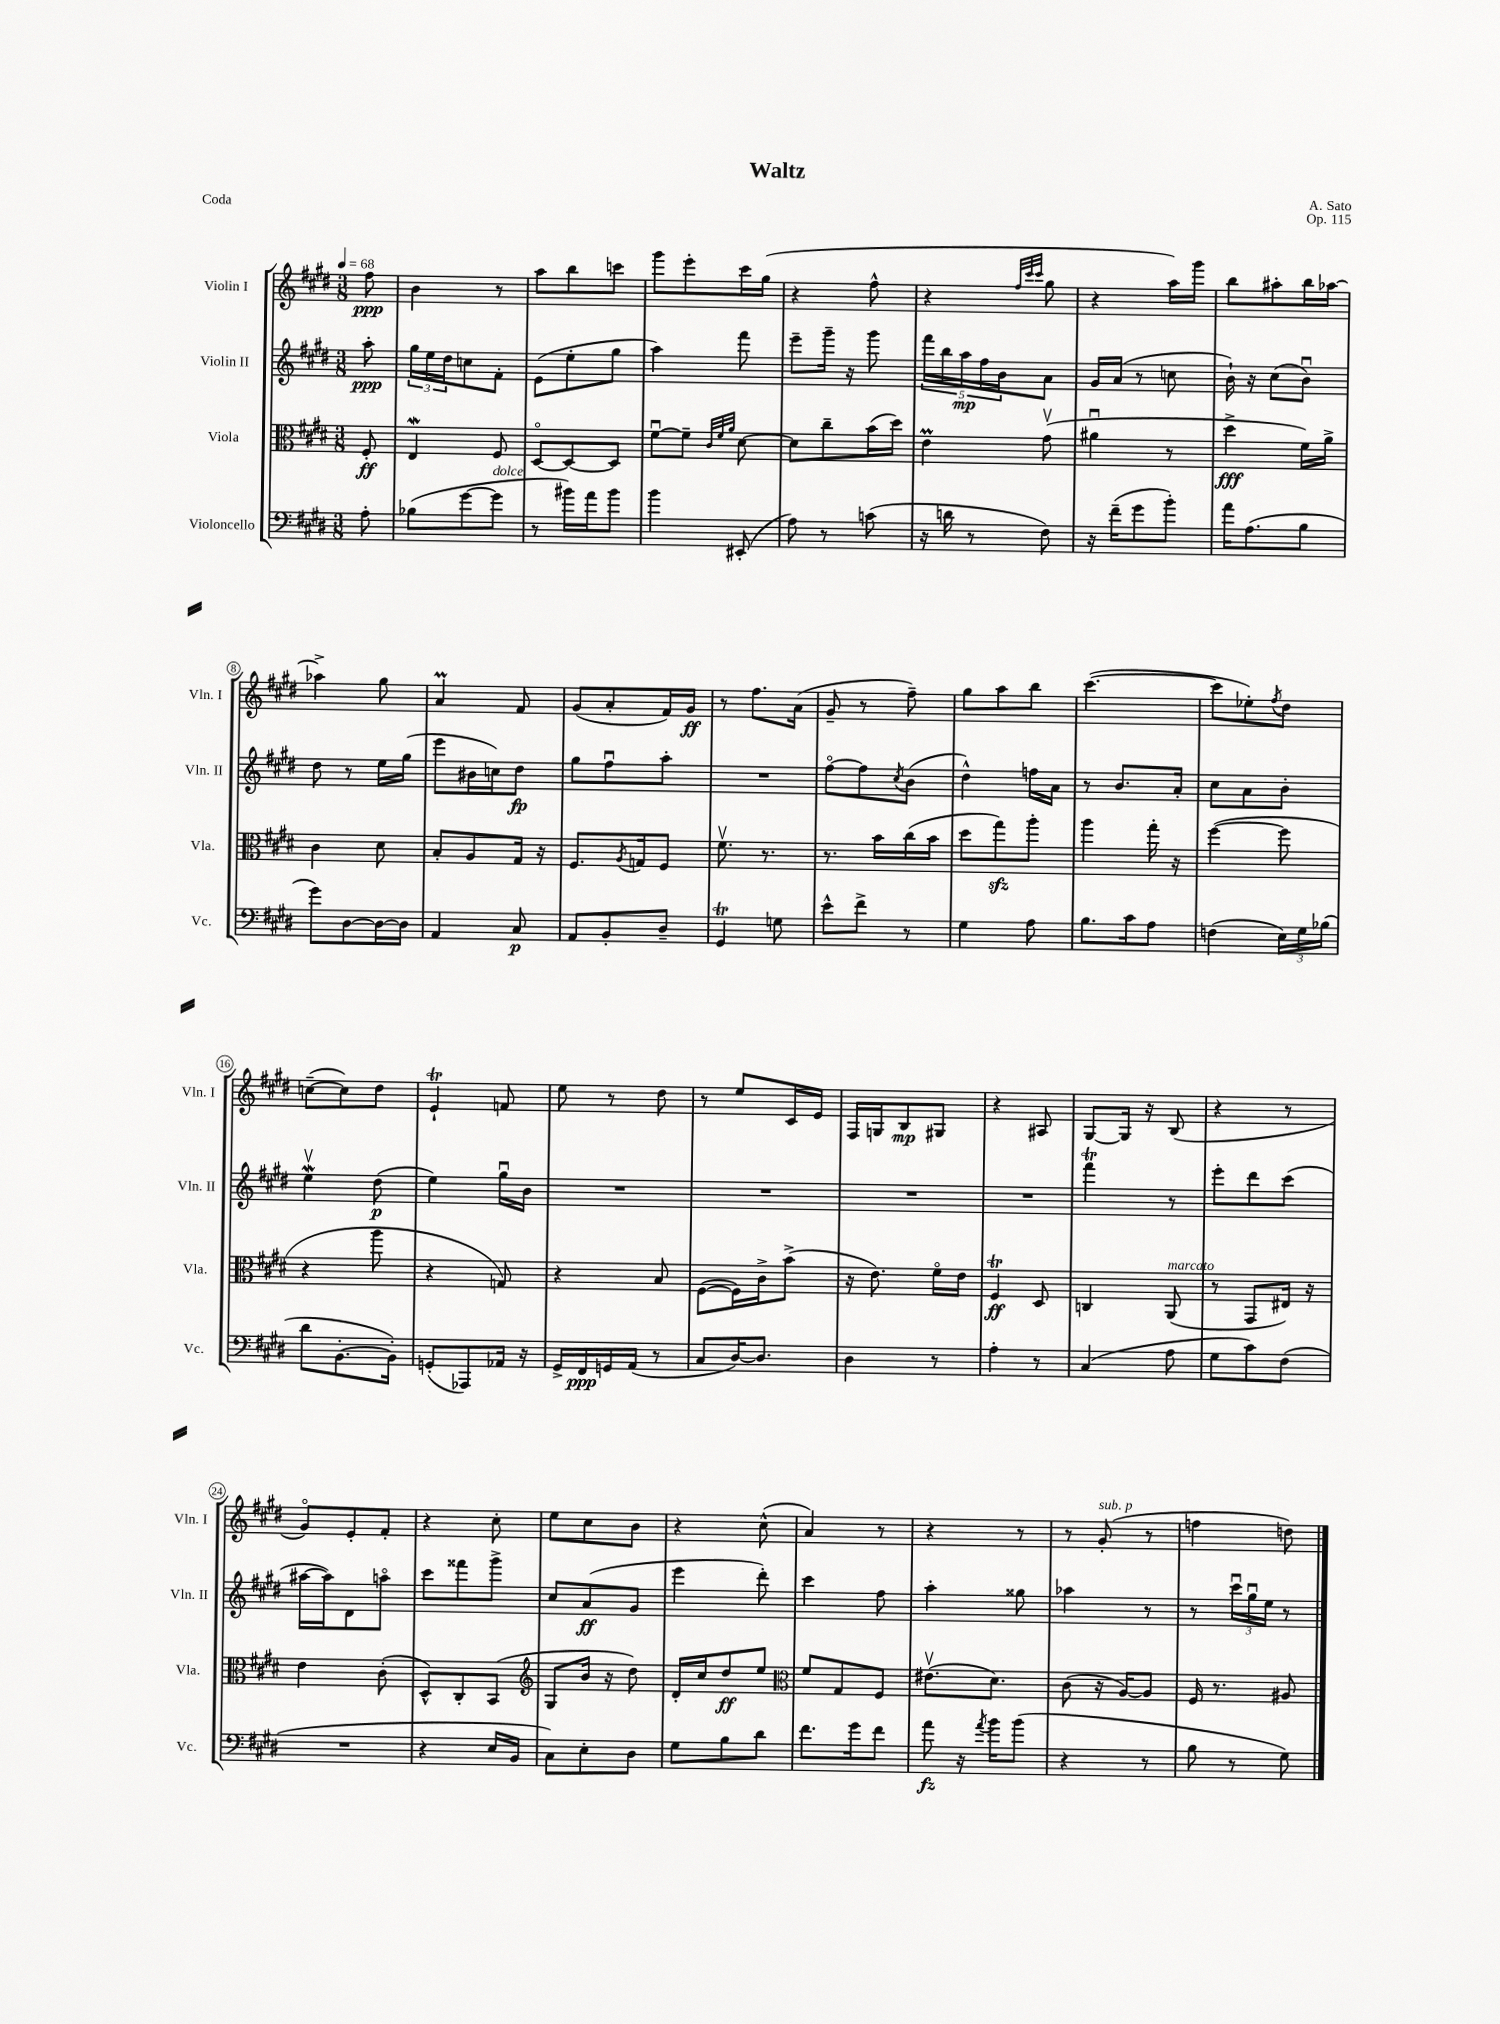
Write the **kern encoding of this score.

**kern	**kern	**kern	**kern
*staff4	*staff3	*staff2	*staff1
*clefF4	*clefC3	*clefG2	*clefG2
*k[f#c#g#d#]	*k[f#c#g#d#]	*k[f#c#g#d#]	*k[f#c#g#d#]
*M3/8	*M3/8	*M3/8	*M3/8
*MM68	*MM68	*MM68	*MM68
8A'\	8F#'/	8aa'\	8ff#\
=	=	=	=
(8B-\L	4E/	24gg#\LL	4b\
.	.	24ee\	.
.	.	24dd#\J	.
[8g#\	.	8cc\	.
8g#\]J	8F#/	8f#'\J	8r
=	=	=	=
8r	[8D#o/L	(8e\L	8aa\L
16b#\LL)	8D#/_	8ee'\	8bb\
16a\J	.	.	.
8b#\J	8D#/]J	8gg#\J	8ccc\J
=	=	=	=
4b\	[8f#u\L	4aa\)	8ggg#\L
.	8f#~\]J	.	8eee'\
.	32qqc#/LLL	.	.
.	32qqf#/	.	.
.	32qqa/JJJ	.	.
(8EE#'/	[8d#\	8fff#\	16ccc#\L
.	.	.	(16gg#\JJ
=	=	=	=
8A\)	8d#\]L	8eee~\L	4r
8r	8cc#~\	16ggg#~\Jk	.
.	.	16r	.
(8c\	(16b\L	8ggg#\	8ff#^^\
.	16dd#\JJ)	.	.
=	=	=	=
16r	4e\	20fff#\LL	4r
.	.	20bb\	.
16d\	.	.	.
.	.	20aa\	.
8r	.	.	.
.	.	20ff#\	.
.	.	20b\J	.
.	.	.	32qqff#/LLL
.	.	.	32qqccc#/
.	.	.	32qqccc#/JJJ
8F#\)	(8g#v\	8a\J	8gg#\
=	=	=	=
16r	4a#u\	16g#/LL	4r
(16f#~\LK	.	(16a/JJ	.
8g#\	.	8r	.
8b'\J)	8r	8cc\	16aa\LL)
.	.	.	16ggg#\JJ
=	=	=	=
16a\LK	4dd#^\	16b`\)	8bb\L
(8.A\	.	16r	.
.	.	(8cc#\L	8aa#'\
8B\J	16f#\LL)	8bu\J)	16bb\L
.	16a^\JJ	.	[16aa-\JJ
=	=	=	=
8g#\L)	4c#\	8dd#\	4aa-^\]
[8D#\	.	8r	.
16D#\_L	8d#\	16ee\LL	8gg#\
16D#\]JJ	.	(16gg#\JJ	.
=	=	=	=
4AA/	8B'/L	8eee\L	4a/
.	8A/	16b#\L	.
.	.	16cc\J)	.
8C#/	16G#/Jk	8dd#\J	8f#/
.	16r	.	.
=	=	=	=
8AA/L	8.F#/L	8gg#\L	(8g#/L
8BB'/	.	8ff#u\	8a'/
.	8qA/	.	.
.	16G/k	.	.
8D#~/J	8F#/J	8aa'\J	16f#/L)
.	.	.	16g#/JJ
=	=	=	=
4GG#/	8.f#v\	4.r	8r
.	.	.	8.ff#\L
.	8.r	.	.
8G\	.	.	.
.	.	.	(16a\Jk
=	=	=	=
8e^^\L	8.r	[8ff#o\L	8g#~/
8f#^\J	.	8ff#\]	8r
.	16b\LL	.	.
.	.	8qcc#/	.
8r	(16cc#\	(8b\J	8ff#~\)
.	16b\JJ	.	.
=	=	=	=
4G#\	8dd#\L	4dd#^^\)	8gg#\L
.	8gg#\)	.	8aa\
8A\	8aa'\J	16ff\LL	8bb\J
.	.	16a\JJ	.
=	=	=	=
8.B\L	4aa\	8r	([4.ccc#\
.	.	8.b/L	.
16c#\k	.	.	.
8A\J	16gg#'\	.	.
.	16r	16a'/Jk	.
=	=	=	=
(4F\	([4ff#\	8cc#\L	8ccc#\]L
.	.	8a\	8ee-'\)
.	.	.	8qff#/
24E\LL)	8ff#\]	8b'\J	8dd#\J
24G#\	.	.	.
(24B-\JJ	.	.	.
=	=	=	=
8d#\L	4r	4eev\	([8cc~\L
[8.BB'\	.	.	8cc\])
.	8aa\	(8dd#\	8dd#\J
16BB'\]Jk)	.	.	.
=	=	=	=
(8GG'/L	4r	4ee\)	4e`/
8AAA-/)	.	.	.
16AA-/Jk	8G/)	16gg#u\LL	8f/
16r	.	16b\JJ	.
=	=	=	=
16GG#^/LL	4r	4.r	8ee\
16FF#/	.	.	.
16GG/	.	.	8r
(16AA/JJ	.	.	.
8r	8B/	.	8dd#\
=	=	=	=
8C#/L	([8F#\L	4.r	8r
[16D#/K)	16F#\]L)	.	8ee/L
8.D#/]J	16c#^\J	.	.
.	(8b^\J	.	16c#/L
.	.	.	16e/JJ
=	=	=	=
4D#\	16r	4.r	16F#/LL
.	8.e\)	.	16G/J
.	.	.	8B/
8r	16f#o\LL	.	8G#/J
.	16e\JJ	.	.
=	=	=	=
4A'\	4F#/	4.r	4r
8r	8D#/	.	8A#/
=	=	=	=
(4C#/	4C/	4fff#\	[8G#/L
.	.	.	16G#/]Jk
.	.	.	16r
8A\	(8AA/	8r	(8B/
=	=	=	=
8G#\L	8r	8eee'\L	4r
8c#\)	8GG#/L	8ddd#\	.
(8F#\J	16E#/Jk)	(8ccc#\J	8r
.	16r	.	.
=	=	=	=
4.r	4e\	[16aa#\LL	8g#o/L)
.	.	16aa#\]J)	.
.	.	8d#\	8e'/
.	(8c#'\	8aao\J	8f#'/J
=	=	=	=
4r	8D#^^/L)	8ccc#\L	4r
.	8C#'/	8fff##\	.
16E/LL	(8BB/J	8ggg#^\J	8cc#'\
16BB/JJ	.	.	.
=	=	=	=
*	*clefG2	*	*
8C#\L)	8G#/L	8cc#/L	8ee\L
8E'\	16b/Jk	(8a/	8cc#\
.	16r	.	.
8D#\J	8dd#\)	8g#/J	8b\J
=	=	=	=
8G#\L	16d#'/LL	4eee\	4r
.	16cc#/J	.	.
8B\	8dd#/	.	.
8d#\J	8ee/J	8ddd#'\)	(8cc#^^\
=	=	=	=
*	*clefC3	*	*
8.f#\L	8f#/L	4ccc#\	4a/)
.	8G#/	.	.
16g#\k	.	.	.
8f#\J	8F#/J	8ff#\	8r
=	=	=	=
8a\	(8.e#v\L	4aa'\	4r
16r	.	.	.
8qa/	.	.	.
16b\LK	8.d#\J)	.	.
(8b\J	.	8gg##\	8r
=	=	=	=
4r	(8c#\	4aa-\	8r
.	16r	.	(8g#'/
.	[16A/LK)	.	.
8r	8A/]J	8r	8r
=	=	=	=
8B\	16F#/	8r	4ff\
.	8.r	.	.
8r	.	24ccc#u\LL	.
.	.	24gg#u\	.
.	.	24ee\JJ	.
8G#\)	8A#/	8r	8dd\)
==	==	==	==
*-	*-	*-	*-
